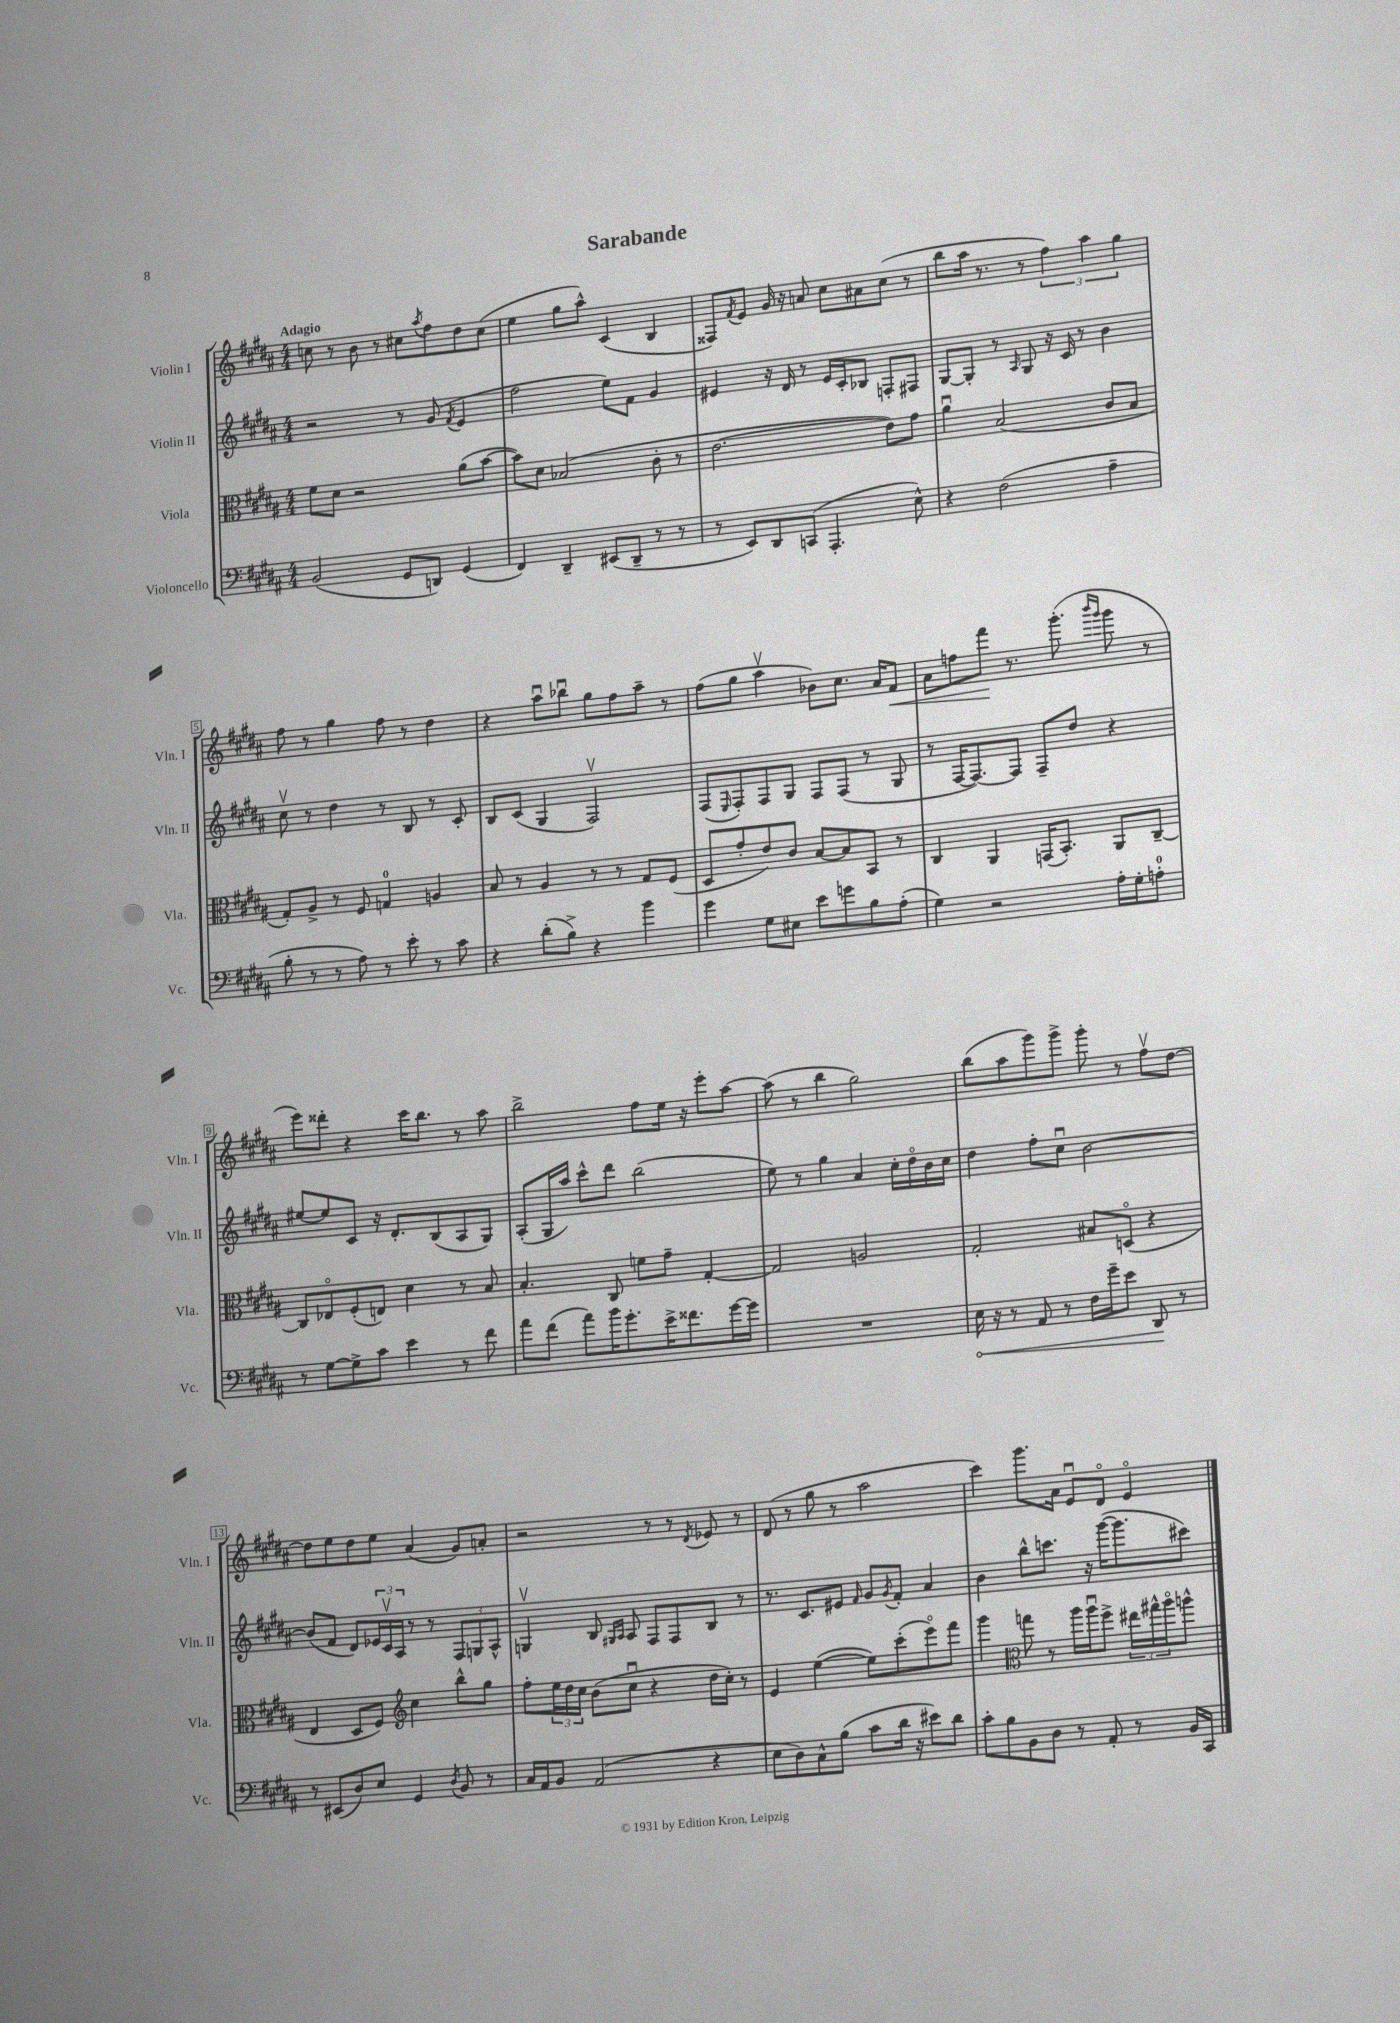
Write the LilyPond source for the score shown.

\header { title = "Sarabande" }
<<
\new StaffGroup <<
\new Staff = "s0" \with { instrumentName = "Violin I" shortInstrumentName = "Vln. I" } {
    \clef treble \key b \major \numericTimeSignature \time 4/4 \tempo "Adagio"
    c''8 r8 b'8 r8 cis''8 \acciaccatura { ais''8 } fis''8 dis''8 cis''8( |
    e''4 gis''8 ais''8-^) cis'4( b4 |
    fisis8) \acciaccatura { fis'8 } e'8 gis'16 r16 a'8 cis''8 ais'8 cis''8( r8 |
    b''8 ais''16 r8. r8 \tuplet 3/2 { fis''4) ais''4 gis''4 } |
    fis''8 r8 gis''4 fis''8 r8 dis''4 |
    r4 ais''8\downbow bes''8\downbow gis''8 fis''8 ais''8-- r8 |
    fis''8( gis''8 ais''4\upbow bes'8) cis''8. ais'16 fis'8\< |
    ais'8 f''8 fis'''8\! r8. gis'''8.-.( \grace { b'''16 gis'''16 } gis'''8 r8 |
    e'''8) disis'''8-. r4 cis'''16 b''8. r8 ais''8 |
    b''2-> fis''8 e''16 r16 e'''8-. ais''8~ |
    ais''8( r8 b''4 gis''2) |
    b''8( ais''8 gis'''8) gis'''8-> gis'''8-. r8 fis''8\upbow dis''8~ |
    dis''8 e''8 dis''8 e''8 ais'4( gis'8) a'8-. |
    r2 r8 r8 \acciaccatura { dis'8 } ees'8 r8 |
    dis'8( r8 gis''8 r8 ais''2 |
    cis'''4) gis'''8. ais'16 e'8\downbow dis'8\flageolet e'4\flageolet \bar "|." |
}
\new Staff = "s1" \with { instrumentName = "Violin II" shortInstrumentName = "Vln. II" } {
    \clef treble \key b \major \numericTimeSignature \time 4/4
    r2 r8 gis'8( \acciaccatura { fis'8 } e'4 |
    fis''2 e''8) fis'8 gis'4 |
    eis'4 r16 dis'16 r8 eis'16 cis'16-. bes8 f8-. fis8 |
    gis8~ gis8-. r8 \grace { ais16 } gis8 r16 cis'16 r8 b'4 |
    cis''8\upbow r8 dis''4 r8 b8 r8 cis'8-. |
    b8 cis'8( gis4 fis2\upbow) |
    fis8( \grace { e16 } fis8-.) fis8 gis8 fis8 fis8( r8 gis8 |
    r8 fis16~ fis8.~) fis8 fis8-- dis''8 r4 |
    eis''8~ eis''8 cis'8 r16 dis'8.-. b8( ais8 gis8) |
    ais8-.( gis16 ais''16) cis'''8-^ dis'''8 b''2( |
    e''8) r8 gis''4 ais'4 cis''16-. dis''16\flageolet b'16 cis''16 |
    dis''4 fis''8-. cis''8\downbow b'2~ |
    b'8( fis'8 dis'8) \tuplet 3/2 { ees'16 cis'16\upbow ais16 } r8 r8 \tuplet 3/2 { fis8 g8 ais8-^ } |
    g4\upbow b8 \grace { gis16 ais16 } ais8 fis8 fis8 b8 r8 |
    r8. cis'8. eis'8 \grace { fis'16 } gis'8 \acciaccatura { gis'8 } fis'8-. ais'4 |
    b'4 b''8-^ c'''8. r16 gis'''16~( gis'''8. cis'''8) \bar "|." |
}
\new Staff = "s2" \with { instrumentName = "Viola" shortInstrumentName = "Vla." } {
    \clef alto \key b \major \numericTimeSignature \time 4/4
    fis'8 dis'8 r2 ais'8( b'8~ |
    b'8) dis'8 bes2( cis'8-. r8 |
    e'2.~ e'8) gis'8 |
    ais'4\downbow b2( cis'8 b8 |
    gis8-.) ais8-> r8 fis8 g4-0 a4 |
    b8 r8 ais4 r8 r8 gis8 fis8( |
    dis8 gis'8-. e'8) cis'8 b8~ b8 b,8 r8 |
    cis4 ais,4 g,16( b,8.-.) ais,8 cis8~-- |
    cis8 ees8\flageolet fis8-.( e8) dis'4 r8 b8 |
    b4.-. cis8 f'8 gis'8-- gis4~-. |
    gis2 a2 |
    gis2-. bis8 d8\flageolet( r4 |
    e4 dis8 fis8) \clef treble cis''4 b''8-^ gis''8 |
    fis''8-. \tuplet 3/2 { e''16 dis''16 cis''16 } b'8( cis''8\downbow r4 dis''16 cis''16-.) r8 |
    e'4 e''4~( e''8) cis'''8-.( e'''8\flageolet) fis'''8 |
    gis'''4 \clef alto g''8 r8 ais''16 ais''16\downbow fis''8-> \tuplet 3/2 { eis''16 gis''16-^ ais''16\flageolet } a''8-^ \bar "|." |
}
\new Staff = "s3" \with { instrumentName = "Violoncello" shortInstrumentName = "Vc." } {
    \clef bass \key b \major \numericTimeSignature \time 4/4
    b,2( gis,8 d,8) gis,4( |
    fis,4) dis,4-- eis,8( dis,8-- r8 r8 |
    r8 e,8) dis,8 c,8( ais,,4.-. e8-^) |
    r4 fis2( ais4-- |
    b8-. r8 r8 ais8) r8 e'8-. r8 cis'8 |
    r4 dis'8-.( b8->) r4 b'4 |
    gis'4 gis8 eis8 e'8 g'8 b8 ais8-.( |
    gis4) r2 ais16-. gis16-. a8-0-. |
    r8 gis8~ gis8-> cis'8 e'4 r8 fis'8 |
    ais'8 fis'8( ais'8) b'16 gis'8.-. e'16-> fisis'8. gis'16~ gis'16 |
    R1 |
    \once \override Hairpin.circled-tip = ##t e16\< r16 r8 ais,8 r8 fis16 gis'16-- e'8 dis,8\! r8 |
    r8 eis,8( dis8) e8 gis,4 \acciaccatura { dis8 } b,8 r8 |
    cis16 ais,16 b,8 ais,2( r4 |
    e8 dis8) cis8-^ b8( cis'8 dis'16 r16 eis'8) dis'8 |
    cis'8-. b8 b,8 dis8 r8 ais,8-. r8 b,16 cis,16 \bar "|." |
}
>>
>>
\layout { \context { \Score \override BarNumber.stencil = #(make-stencil-boxer 0.1 0.3 ly:text-interface::print) } }
